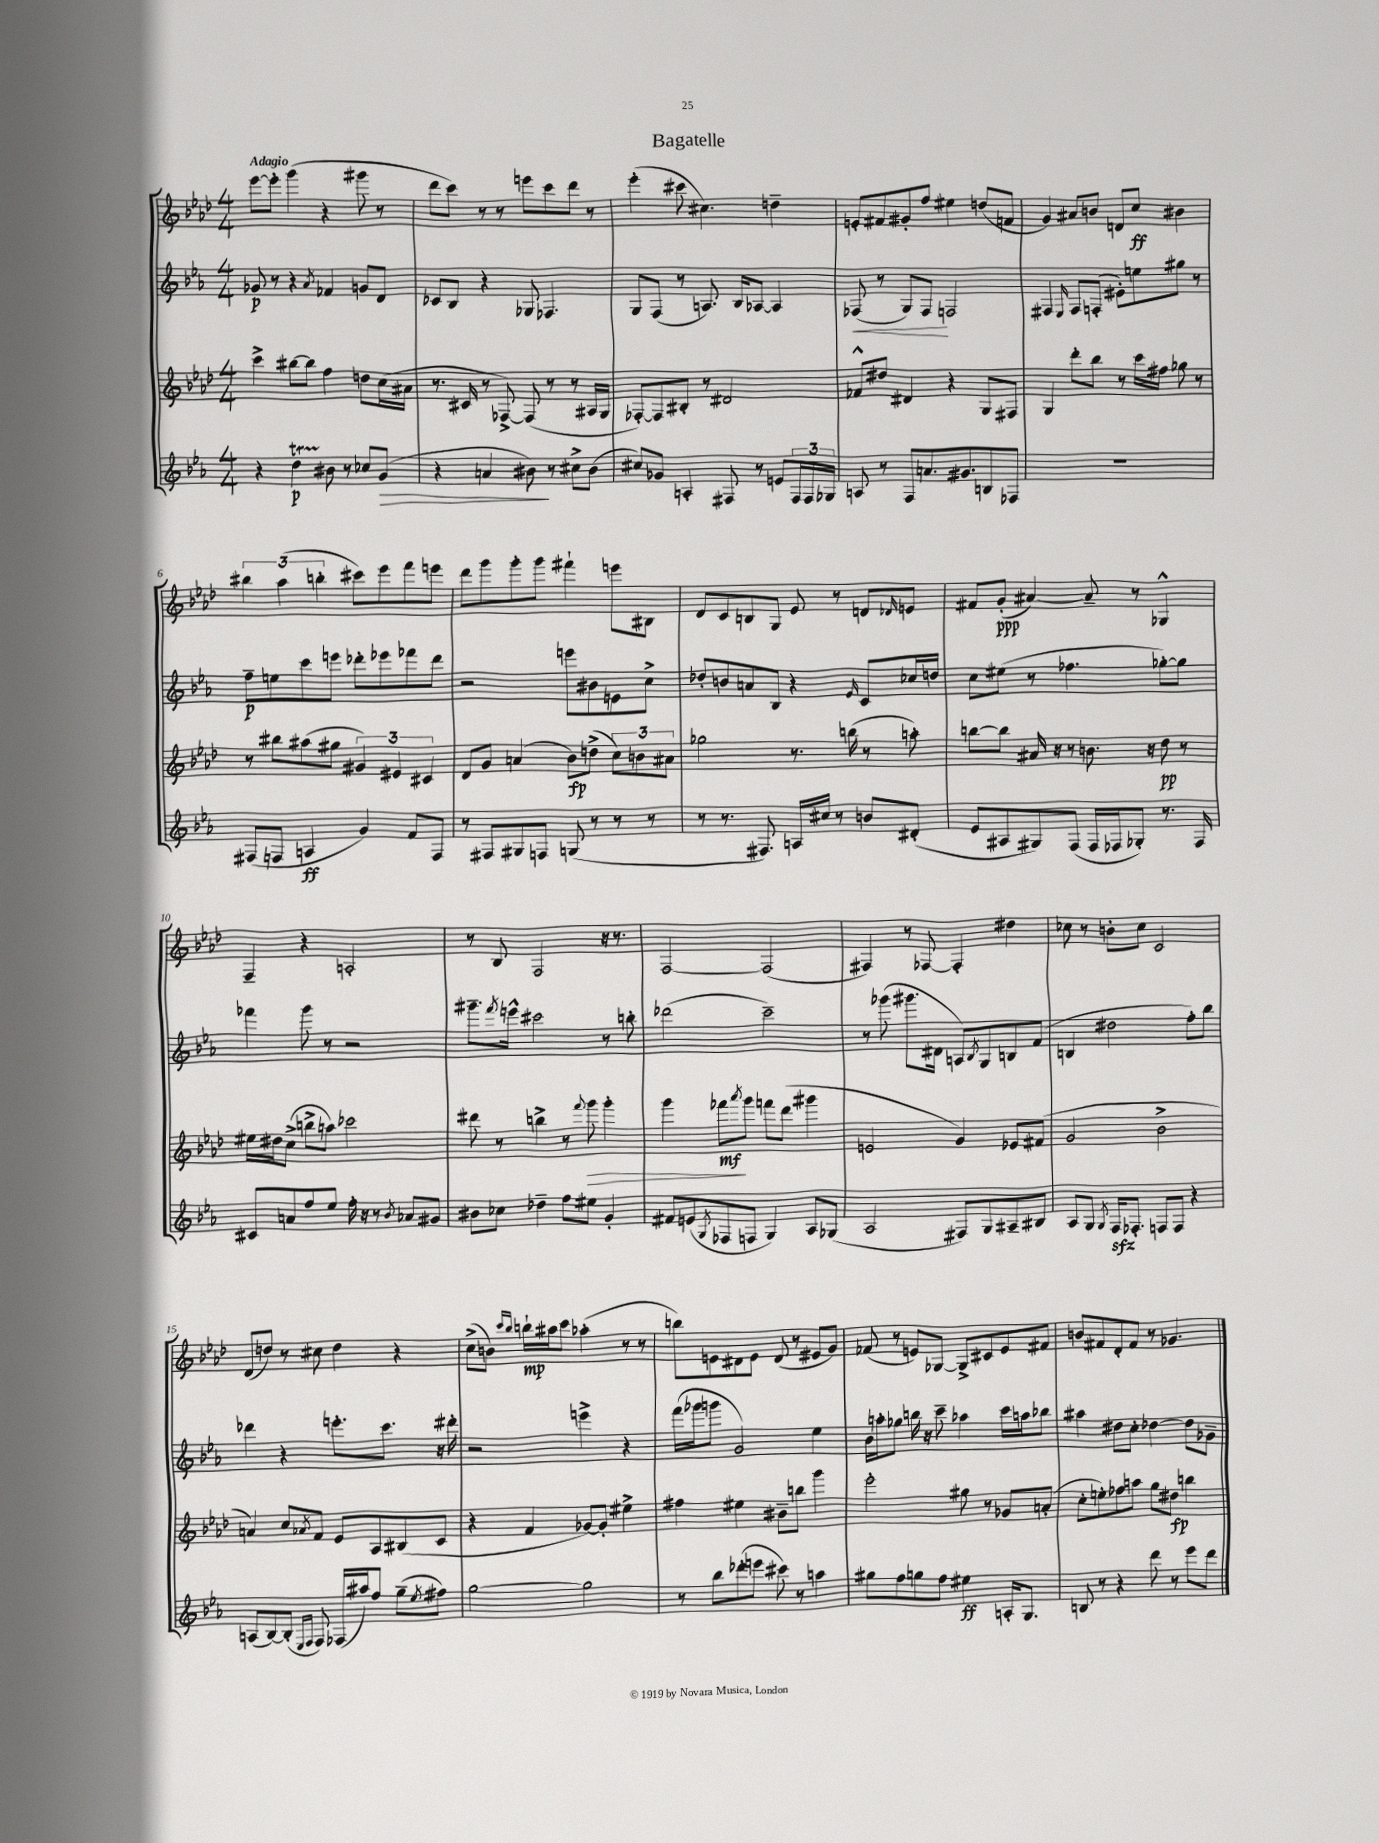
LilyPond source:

\header { title = "Bagatelle" }
<<
\new StaffGroup <<
\new Staff = "s0" {
    \clef treble \key aes \major \numericTimeSignature \time 4/4 \tempo "Adagio"
    ees'''8~ ees'''8-. g'''4( r4 gis'''8 r8 |
    des'''8 c'''8) r8 r8 e'''8 c'''8 des'''8 r8 |
    ees'''4-.( cis'''8 cis''4.) d''4-- |
    e'8-. fis'8 gis'8-. f''8 eis''4 d''8( f'8 |
    g'4) ais'8 b'8 d'8 c''8\ff bis'4 |
    \tuplet 3/2 { bis''4 aes''4( b''4-. } cis'''8) ees'''8 f'''8 e'''8 |
    des'''8 g'''8 g'''8-. g'''8 fis'''4-! e'''8 bis8 |
    des'8 c'8 b8 g8 ees'8 r8 d'8 \grace { des'16 } e'8 |
    fis'8 g'8-.\ppp( ais'4~) ais'8-- r8 ges4-^ |
    f4-- r4 a2-. |
    r8 bes8 f2 r16 r8. |
    f2~ f2( |
    fis4) r8 fes8~ fes4-. dis''4 |
    ces''8 r8 b'8-. ces''8 c'2 |
    des'8( d''8) r8 cis''8 d''4 r4 |
    c''8->( b'8) \grace { c'''16 bes''16 } b''16-!\mp ais''16 c'''8 aes''4-.( r8 r8 |
    b''8) e'8 dis'8 e'8 dis'8( r8 eis'8 g'8) |
    fes'8( r8 e'8) ges8~ ges8-> cis'8 e'8 fis'8 |
    b'8 fis'8 des'8-. fis'8 r8 ges'4. \bar "|." |
}
\new Staff = "s1" {
    \clef treble \key ees \major \numericTimeSignature \time 4/4
    ges'8\p r8 r4 \acciaccatura { aes'8 } fes'4 g'8 d'8 |
    ces'8 bes8 r4 ges8 fes4. |
    g8 f8( r8 a8.) bes16 aes8~ aes4 |
    fes8\<( r8 g8) fes8\! f2 |
    fis4 \grace { ees16 } fis8 f8-.( eis'8-.) e''8 gis''8 r8 |
    f''8--\p e''8 c'''8 e'''8 des'''8-. ees'''8 fes'''8 des'''8 |
    r2 e'''8 bis'8 e'8 c''8-> |
    des''8-. b'8 a'8 bes8 r4 \grace { ees'16 } c'8 ces''16 d''16 |
    c''8 eis''8( r8 fes''4. ges''8~-.) ges''8 |
    fes'''4 g'''8 r8 r2 |
    gis'''8.-- \acciaccatura { f'''8 } e'''16-^ cis'''2 r8 b''8-. |
    des'''2( c'''2--) |
    r8 ges'''8( gis'''8. dis'16 a8) \acciaccatura { bes8 } g8 b8 f'8( |
    b4 dis''2 f''8-.) bes''8 |
    des'''4 r4 e'''8.-. c'''8. r16 dis'''16-. |
    r2 e'''4-> r4 |
    f'''16( ges'''16 g'''8 g'2) ees''4 |
    bes'16 a''16-. ges''8 b''16 r16 c'''8-- aes''4 c'''16 a''16 bes''8 |
    ais''4 dis''8 c''8-. des''4~ des''8 ges'8-- \bar "|." |
}
\new Staff = "s2" {
    \clef treble \key aes \major \numericTimeSignature \time 4/4
    c'''4-> bis''8~ bis''8 f''4 d''8 c''16( ais'16 |
    r8. cis'16 r8 fes8~->) fes8( r8 r8 ais16 g16 |
    fes8~-.) fes8 bis8-. r8 dis'2 |
    fes'8-^ dis''8 dis'4 r4 g8 fis8 |
    g4 des'''8-. bes''8 r8 c'''16 fis''16 ges''8 r8 |
    r8 bis''8 ais''8( gis''8 \tuplet 3/2 { gis'4) eis'4 cis'4 } |
    des'8 g'8 a'4( bes'8\fp) d''8->( \tuplet 3/2 { c''8) b'8 ais'8 } |
    ges''2 r8. b''16( r8 a''8-.) |
    b''8~ b''8 ais'16 r16 r8 b'8. r16 des''8\pp r8 |
    eis''16 dis''16 c''8->( b''8-> a''8) ces'''2 |
    dis'''8 r8 b''4-> r8 \appoggiatura { f'''8 } g'''8\> g'''4-. |
    g'''4 fes'''8\mf\! \acciaccatura { aes'''8 } g'''8 f'''8 des'''8( gis'''4 |
    e'2 g'4) ees'8 fis'8( |
    g'2 bes'2-> |
    a'4) c''8 \acciaccatura { aes'8 } f'8 ees'8 aes8 bis8( c'8 |
    r4 f'4 ges'8~) ges'8-. eis''4-> |
    fis''4 eis''4 bis'8-- b''8 g'''4 |
    ees'''2-. gis''8 r8 ges'8 a'8-.( |
    c''8-. e''8-.) fes''8 a''8 g''8 dis''8\fp b''4 \bar "|." |
}
\new Staff = "s3" {
    \clef treble \key ees \major \numericTimeSignature \time 4/4
    r4 d''4\startTrillSpan\p bis'8\stopTrillSpan r8 ces''8 g'8\>( |
    r4 a'4 bis'8\!) r8 cis''8-> bis'8( |
    cis''8) ges'8 a4-. fis8 r8 e'8 \tuplet 3/2 { fis16 fis16 ges16 } |
    a8 r8 f8 a'8. gis'8. b8 fes8 |
    R1 |
    fis8( f8 a4\ff g'4) f'8 f8 |
    r8 fis8 gis8 f8 g8( r8 r8 r8 |
    r8 r8. fis8.) a16 cis''16 r8 b'8 dis'8-.( |
    ees'8 ais8 gis8) f8( f16 fes16 ges8-.) r8. fes16 |
    cis'8 a'8 f''8 ees''8 f''16-. r16 r8 \acciaccatura { bes'8 } aes'8 gis'8 |
    bis'8 ces''8 des''4-- f''8 eis''8 g'4-. |
    fis'8 e'8( \acciaccatura { g8 } fes8 f8 g4) aes8 ges8( |
    aes2 fis8) g8 ais8-- bis8 |
    aes8 g8 \acciaccatura { g8 } f16\sfz fes8.-. f8 f8 r4 |
    a8( bes8~) bes8-.( \grace { ees16 f16 } f8) fes16( ais''16) f''8 g''8--( \acciaccatura { ees''8 } fis''8) |
    g''2~ g''2 |
    r8 bes''8 des'''8-.( e'''8 cis'''8) r8 a''4 |
    gis''8 f''8 g''8 f''8 eis''4\ff a16-. g8. |
    b8 r8 r4 d'''8 r8 ees'''8 d'''8 \bar "|." |
}
>>
>>
